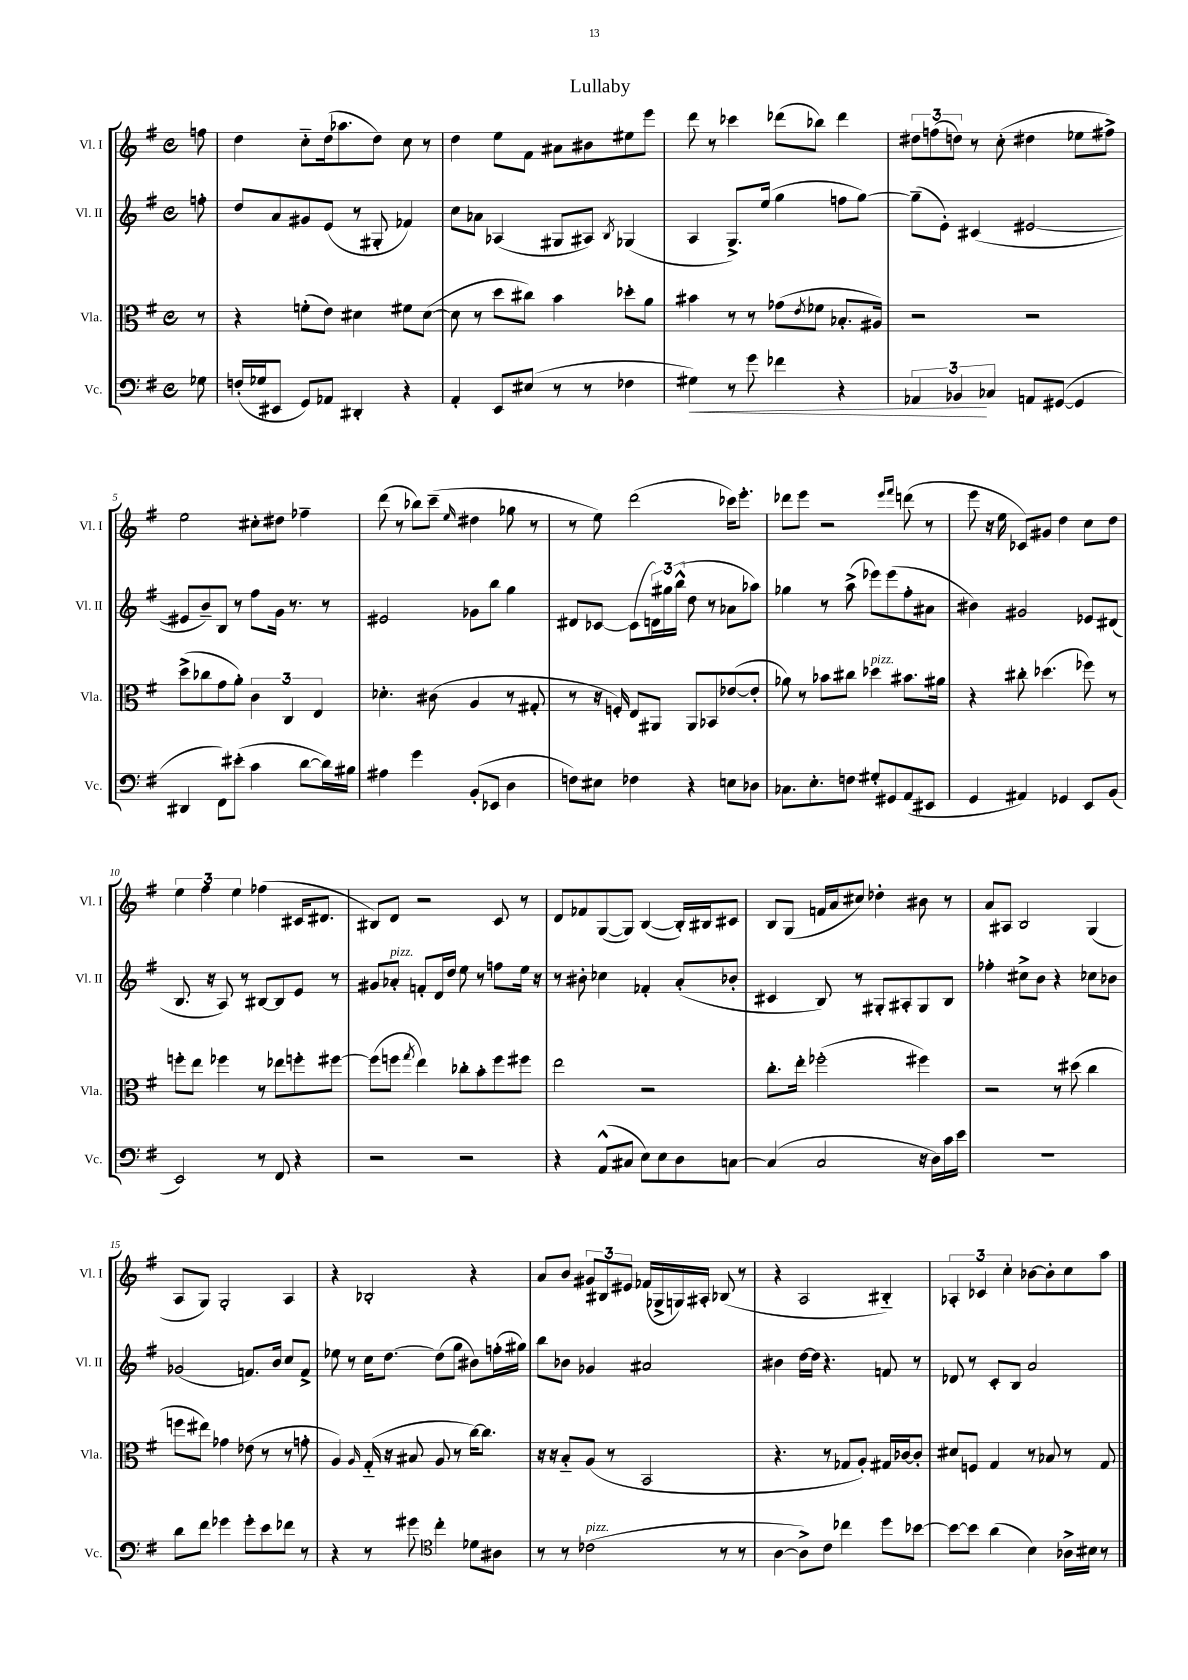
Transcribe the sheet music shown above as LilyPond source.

\header { title = "Lullaby" }
<<
\new StaffGroup <<
\new Staff = "s0" \with { instrumentName = "Vl. I" shortInstrumentName = "Vl. I" } {
    \clef treble \key g \major \defaultTimeSignature \time 4/4 \partial 8
    f''8 |
    d''4 c''8-_ d''16( aes''8. d''8) c''8 r8 |
    d''4 e''8 fis'8 ais'8 bis'8 eis''8 e'''8 |
    d'''8 r8 ces'''4 des'''8( bes''8) des'''4 |
    \tuplet 3/2 { dis''8 f''8( d''8) } r8 c''8-.( dis''4 ees''8 fis''8->) |
    e''2 cis''8-. dis''8 fes''4-- |
    d'''8( r8 bes''8) c'''8--( \grace { e''16 } dis''4 ges''8 r8 |
    r8 e''8) d'''2( ces'''16) e'''8.-. |
    des'''8 e'''8 r2 \grace { e'''16 fis'''16 } d'''8( r8 |
    e'''8 r16 e''16 ces'8) gis'8 d''4 c''8 d''8 |
    \tuplet 3/2 { e''4 fis''4 e''4 } fes''4( cis'16 dis'8. |
    bis8) d'8 r2 c'8 r8 |
    d'8 fes'8 g8~( g8) b4~( b16-.) bis16 cis'8 |
    b8 g8( f'16 a'16 cis''8) des''4-. bis'8 r8 |
    a'8 ais8 b2 g4( |
    a8 g8) g2-. a4 |
    r4 bes2-. r4 |
    a'8 b'8 \tuplet 3/2 { gis'8 bis8 eis'8 } fes'16( ges16-> g16) ais16-. bes8( r8 |
    r4 a2 bis4-_) |
    \tuplet 3/2 { aes4-. ces'4 c''4-. } bes'8~ bes'8-. c''8 a''8 \bar "|." |
}
\new Staff = "s1" \with { instrumentName = "Vl. II" shortInstrumentName = "Vl. II" } {
    \clef treble \key g \major \defaultTimeSignature \time 4/4 \partial 8
    f''8-. |
    d''8 a'8 gis'8 e'8( r8 gis8-. fes'4) |
    c''8 aes'8 aes4( gis8 ais8) \acciaccatura { b8 } ges4( |
    a4 g8.->) e''16( g''4 f''8 g''8~) |
    g''8--( e'8-.) cis'4( eis'2~ |
    eis'8 b'8--) b8 r8 fis''8 g'16 r8. r8 |
    eis'2 ges'8 b''8 g''4 |
    dis'8 ces'8~ ces'8( \tuplet 3/2 { d'16) gis''16 b''16-^( } d''8 r8 aes'8 aes''8) |
    ges''4 r8 a''8->( ees'''8) ees'''8( fis''8-. ais'8 |
    bis'4) gis'2 ees'8 dis'8( |
    b8. r16 a8) r8 bis8~ bis8 e'8 r8 |
    gis'8 aes'8-.^\markup { \italic "pizz." } f'8-. d'16 d''16 e''8 r8 f''8 e''16 r16 |
    r8 bis'8-. ces''4 fes'4-. a'8-.( bes'8-. |
    cis'4 b8) r8 gis8-. ais8-. gis8 b8 |
    fes''4-. cis''8-> b'8 r4 ces''8 bes'8 |
    ges'2( f'8.) b'16 c''8 f'8-> |
    ees''8 r8 c''16 d''8.~ d''8( g''8 bis'8) f''16-.( gis''16) |
    b''8 bes'8 ges'4 ais'2 |
    bis'4 d''16~ d''16 r4. f'8 r8 |
    des'8 r8 c'8-. b8 a'2 \bar "|." |
}
\new Staff = "s2" \with { instrumentName = "Vla." shortInstrumentName = "Vla." } {
    \clef alto \key g \major \defaultTimeSignature \time 4/4 \partial 8
    r8 |
    r4 f'8-.( e'8) dis'4 fis'8 dis'8~( |
    dis'8 r8 d''8 cis''8) b'4 des''8-. a'8 |
    bis'4 r8 r8 ges'8( \acciaccatura { e'8 } fes'8 bes8.-. ais16) |
    r2 r2 |
    d''8->( ces''8 g'8 a'8-.) \tuplet 3/2 { c'4 c4 e4 } |
    des'4.-. cis'8( a4 r8 gis8-. |
    r8 r16 f16-.) e8 ais,8 ais,8 bes,8 ees'8~( ees'8-. |
    aes'8) r8 bes'8 cis''8 des''4^\markup { \italic "pizz." } bis'8. ais'16 |
    r4 cis''8-. des''4.( fes''8) r8 |
    f''8-. e''8 fes''4 r8 ees''8 f''8-. fis''8~ |
    fis''8( f''8 \acciaccatura { g''8 } e''4) ces''8-. b'8-. f''8 fis''8 |
    e''2 r2 |
    c''8.-. e''16-. fes''2-.( fis''4) |
    r2 r8 dis''8( c''4 |
    f''8 eis''8) ges'4 ees'8( r8 r8 g'8-. |
    a4) \grace { a16 } g16-_( r16 bis8 a8 r8 c''16~) c''8. |
    r16 r16 b8-_ a8( r8 b,2 |
    r4. r8 ges8 a8-.) gis16 ces'16~ ces'8-. |
    dis'8 f8 g4 r8 bes8 r8 g8 \bar "|." |
}
\new Staff = "s3" \with { instrumentName = "Vc." shortInstrumentName = "Vc." } {
    \clef bass \key g \major \defaultTimeSignature \time 4/4 \partial 8
    ges8 |
    f16-.( ges16 eis,8 g,8) aes,8 dis,4-. r4 |
    a,4-. e,8 eis8( r8 r8 fes4 |
    gis4\<) r8 g'8 fes'4 r4 |
    \tuplet 3/2 { aes,4 bes,4\! ces4 } a,8 gis,8~( gis,4 |
    dis,4 fis,8) eis'8-.( c'4 d'8~ d'16) bis16 |
    ais4 g'4 b,8-.( ees,8 d4 |
    f8) eis8 fes4 r4 e8 des8 |
    ces8. e8.-. f8 gis8-. gis,8 a,8( eis,8 |
    g,4 ais,4) ges,4 e,8 b,8( |
    e,2) r8 fis,8 r4 |
    r2 r2 |
    r4 a,8-^( cis8 e8) e8 d8 c8~ |
    c4( c2 r16 d16) c'16 e'16 |
    r1 |
    d'8 fis'8 ges'4 ges'8-. e'8 fes'8 r8 |
    r4 r8 gis'8 \clef tenor c''4-. des'8 ais8 |
    r8 r8 ces'2^\markup { \italic "pizz." }( r8 r8 |
    a4~ a8->) c'8 ces''4 d''8 bes'8~ |
    bes'8~ bes'8 a'4( b4) aes16-> bis16 r8 \bar "|." |
}
>>
>>
